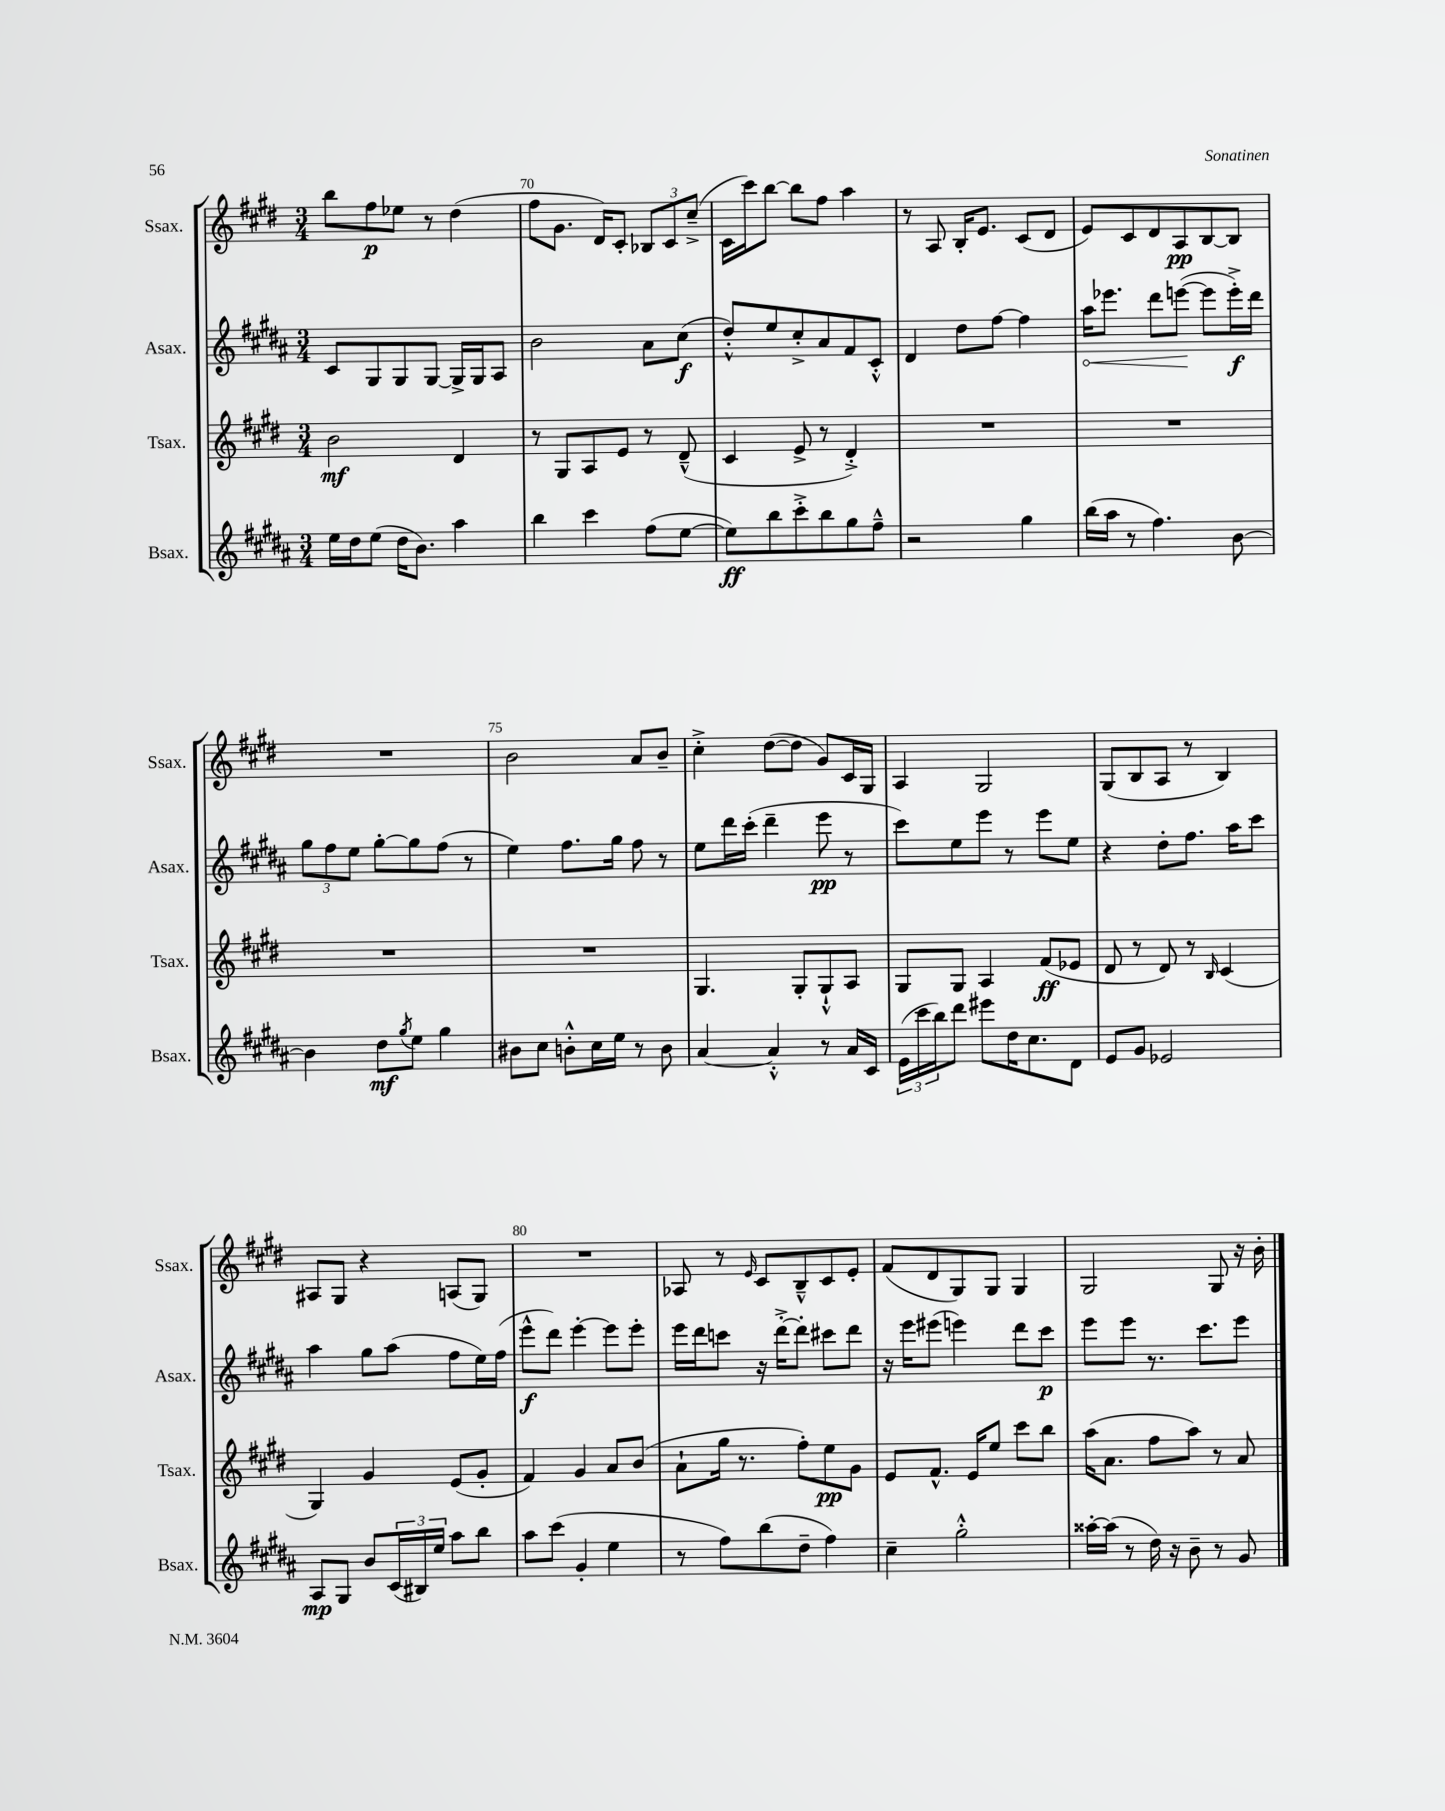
<<
\new StaffGroup <<
\new Staff = "s0" \with { instrumentName = "Ssax." shortInstrumentName = "Ssax." } {
    \clef treble \key e \major \numericTimeSignature \time 3/4
    b''8 fis''8\p ees''8 r8 dis''4( |
    fis''8 gis'8. dis'16) cis'8-. \tuplet 3/2 { bes8 cis'8 cis''8--->( } |
    cis'16 cis'''16) b''8~ b''8 fis''8 a''4 |
    r8 a8 b16-. e'8. cis'8( dis'8 |
    e'8) cis'8 dis'8 a8\pp b8~ b8 |
    R2. |
    b'2 a'8 b'8-- |
    cis''4-.-> dis''8~( dis''8 gis'8) cis'16 gis16 |
    a4 gis2 |
    gis8( b8 a8 r8 b4) |
    ais8 gis8 r4 a8( gis8) |
    R2. |
    aes8 r8 \grace { e'16 } cis'8 b8---^ cis'8 e'8-. |
    fis'8( dis'8 gis8) gis8 gis4 |
    gis2 gis8 r16 b'16-. \bar "|." |
}
\new Staff = "s1" \with { instrumentName = "Asax." shortInstrumentName = "Asax." } {
    \clef treble \key b \major \numericTimeSignature \time 3/4
    cis'8 gis8 gis8 gis8~ gis16-> gis16 ais8 |
    b'2 ais'8 cis''8\f( |
    dis''8-.-^) e''8 cis''8-.-> ais'8 fis'8 cis'8-.-^ |
    dis'4 dis''8 fis''8~ fis''4 |
    \once \override Hairpin.circled-tip = ##t ais''16\< ees'''8. dis'''8 e'''8~\!( e'''8 e'''16-.->\f) dis'''16 |
    \tuplet 3/2 { gis''8 fis''8 e''8 } gis''8~-. gis''8 fis''8( r8 |
    e''4) fis''8. gis''16 fis''8 r8 |
    e''8 dis'''16 cis'''16-.( dis'''4-- e'''8\pp r8 |
    cis'''8) e''8 e'''8 r8 e'''8 e''8 |
    r4 dis''8-. fis''8. ais''16 cis'''8 |
    ais''4 gis''8 ais''8( fis''8 e''16) fis''16( |
    e'''8-^\f dis'''8) e'''4~-. e'''8 e'''8-. |
    e'''16 dis'''16 c'''8 r16 dis'''16~-.-> dis'''8-. cis'''8 dis'''8 |
    r16 e'''16 eis'''8( e'''4) dis'''8 cis'''8\p |
    e'''8 e'''8 r8. cis'''8. e'''8 \bar "|." |
}
\new Staff = "s2" \with { instrumentName = "Tsax." shortInstrumentName = "Tsax." } {
    \clef treble \key e \major \numericTimeSignature \time 3/4
    b'2\mf dis'4 |
    r8 gis8 a8 e'8 r8 dis'8---^( |
    cis'4 e'8-> r8 dis'4-.->) |
    R2. |
    R2. |
    R2. |
    R2. |
    gis4. gis8-. gis8-!-^ a8 |
    gis8 gis8 a4 fis'8\ff( ees'8 |
    dis'8 r8 dis'8) r8 \grace { b16 } cis'4( |
    gis4) gis'4 e'8( gis'8-. |
    fis'4) gis'4 a'8 b'8( |
    a'8-! gis''16 r8. fis''8-.) e''8\pp gis'8 |
    e'8 fis'8.-^ e'16 e''8 cis'''8 b''8 |
    a''16( a'8. fis''8 a''8) r8 a'8 \bar "|." |
}
\new Staff = "s3" \with { instrumentName = "Bsax." shortInstrumentName = "Bsax." } {
    \clef treble \key b \major \numericTimeSignature \time 3/4
    e''16 dis''16 e''8( dis''16 b'8.) ais''4 |
    b''4 cis'''4 fis''8( e''8~ |
    e''8\ff) b''8 cis'''8-.-> b''8 gis''8 fis''8---^ |
    r2 gis''4 |
    b''16( ais''16 r8 fis''4.) b'8~ |
    b'4 dis''8\mf \acciaccatura { gis''8 } e''8 gis''4 |
    bis'8 cis''8 b'8-.-^ cis''16 e''16 r8 b'8 |
    ais'4~ ais'4-.-^ r8 ais'16 cis'16 |
    \tuplet 3/2 { e'16( cis'''16 b''16) } dis'''8 eis'''8 dis''16 cis''8. dis'8 |
    e'8 gis'8 ees'2 |
    ais8\mp gis8 b'8 \tuplet 3/2 { cis'16( bis16) e''16 } ais''8 b''8 |
    ais''8 cis'''8( gis'4-. e''4 |
    r8 fis''8) b''8( dis''8-- fis''4) |
    cis''4-- gis''2-.-^ |
    aisis''16~-. aisis''16( r8 dis''16) r16 b'8-- r8 gis'8 \bar "|." |
}
>>
>>
\layout { \context { \Score currentBarNumber = #69 \override BarNumber.break-visibility = ##(#f #t #t) barNumberVisibility = #(every-nth-bar-number-visible 5) } }
